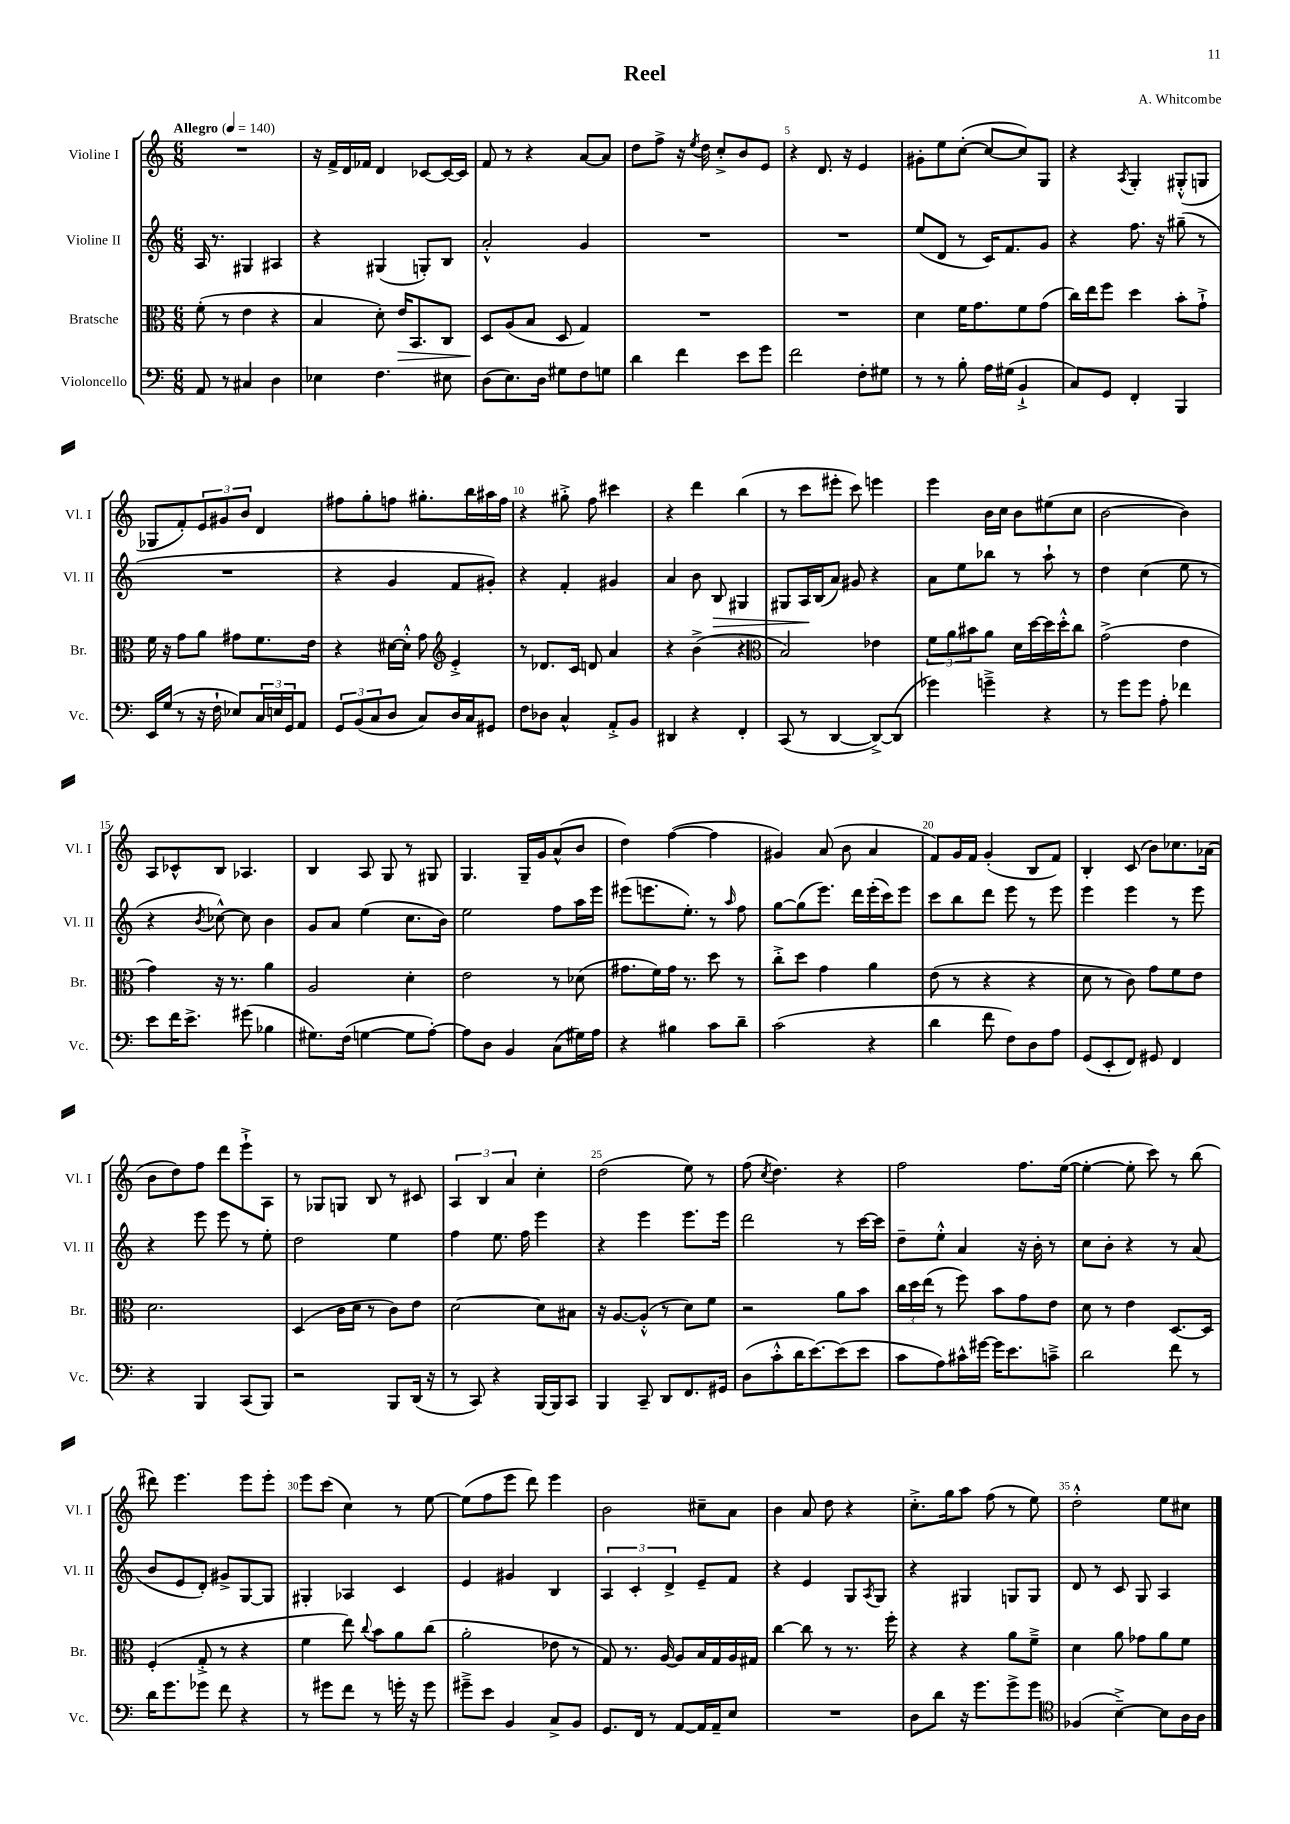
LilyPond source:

\header { title = "Reel" composer = "A. Whitcombe" }
<<
\new StaffGroup <<
\new Staff = "s0" \with { instrumentName = "Violine I" shortInstrumentName = "Vl. I" } {
    \clef treble \key c \major \numericTimeSignature \time 6/8 \tempo "Allegro" 4 = 140
    R2. |
    r16 f'16-> d'16 fes'16 d'4 ces'8~ ces'16~ ces'16 |
    f'8 r8 r4 a'8~ a'8 |
    d''8 f''8-> r16 \acciaccatura { e''8 } d''16 c''8-.-> b'8 e'8 |
    r4 d'8. r16 e'4 |
    gis'8-. e''8 c''8~-.( c''8~ c''8) g8 |
    r4 \acciaccatura { a8 } g4-. gis8-.-^( g8 |
    ges8 f'8-.) \tuplet 3/2 { e'8 gis'8 b'8 } d'4 |
    fis''8 g''8-. f''8 gis''8.-. b''16 ais''16 f''16 |
    r4 gis''8-.-> f''8 cis'''4 |
    r4 d'''4 b''4( |
    r8 c'''8 eis'''8-. c'''8) e'''4 |
    e'''4 b'16 c''16 b'8 eis''8( c''8 |
    b'2~ b'4) |
    a8 ces'8-^ b8 aes4. |
    b4 a8 g8 r8 gis8 |
    g4. g16-- g'16 a'8-^( b'8 |
    d''4) f''4~( f''4 |
    gis'4) a'8( b'8 a'4 |
    f'8) g'16 f'16 g'4-.( b8 f'8) |
    b4-. c'8( b'8) ces''8. aes'16( |
    b'8 d''8) f''8 d'''8 e'''8-!-> a8 |
    r8 ges8 g8 b8 r8 cis'8 |
    \tuplet 3/2 { a4 b4 a'4 } c''4-. |
    d''2( e''8) r8 |
    f''8( \acciaccatura { c''8 } d''4.) r4 |
    f''2 f''8. e''16~( |
    e''4~-. e''8-. c'''8) r8 b''8( |
    dis'''8) e'''4. e'''8 e'''8-. |
    e'''8 c'''8( c''4) r8 e''8~ |
    e''8( f''8 e'''8 d'''8) e'''4 |
    b'2 cis''8-- a'8 |
    b'4 a'8 d''8 r4 |
    c''8.-.-> g''16 a''8 f''8( r8 e''8) |
    d''2-.-^ e''8 cis''8 \bar "|." |
}
\new Staff = "s1" \with { instrumentName = "Violine II" shortInstrumentName = "Vl. II" } {
    \clef treble \key c \major \numericTimeSignature \time 6/8
    a16 r8. gis4 ais4 |
    r4 gis4( g8-.) b8 |
    a'2-.-^ g'4 |
    R2. |
    R2. |
    e''8( d'8 r8 c'16) f'8. g'8 |
    r4 f''8. r16 gis''8--( r8 |
    R2. |
    r4 g'4 f'8 gis'8-.) |
    r4 f'4-. gis'4 |
    a'4 b'8 b8\> gis4 |
    gis8 a16\! b16( a'8) gis'8 r4 |
    a'8 e''8 bes''8 r8 a''8-! r8 |
    d''4 c''4( e''8 r8 |
    r4 \acciaccatura { b'8 } ces''8~-^) ces''8 b'4 |
    g'8 a'8 e''4( c''8. b'16) |
    e''2 f''8 a''16 e'''16 |
    eis'''8( e'''8. e''8.-.) r8 \grace { a''16 } f''8 |
    g''8~ g''8( e'''8.) d'''16 e'''16-.( c'''16) e'''8 |
    c'''8 b''8 d'''8 e'''8 r8 e'''8 |
    e'''4 e'''4 r8 e'''8 |
    r4 e'''8 e'''8 r8 e''8-. |
    d''2 e''4 |
    f''4 e''8. f''16 e'''4 |
    r4 e'''4 e'''8. e'''16 |
    d'''2 r8 c'''16~ c'''16 |
    d''8-- e''8-.-^ a'4 r16 b'16-. r8 |
    c''8 b'8-. r4 r8 a'8( |
    b'8 e'8 d'8-.) gis'8-> g8~ g8 |
    gis4-. aes4 c'4 |
    e'4 gis'4 b4 |
    \tuplet 3/2 { a4 c'4-. d'4-> } e'8-- f'8 |
    r4 e'4 g8 \acciaccatura { a8 } g8 |
    r4 gis4 g8 g8 |
    d'8 r8 c'8 g8 a4 \bar "|." |
}
\new Staff = "s2" \with { instrumentName = "Bratsche" shortInstrumentName = "Br." } {
    \clef alto \key c \major \numericTimeSignature \time 6/8
    f'8-.( r8 e'4 r4 |
    b4 d'8-.) e'16\> b,8. c8 |
    d8\! a8( b8 d8 g4) |
    R2. |
    R2. |
    d'4 f'16 g'8. f'8 g'8( |
    c''16) e''16 f''8 d''4 b'8-. g'8-!-> |
    f'16 r16 g'8 a'8 gis'8 f'8. e'16 |
    r4 dis'16~ dis'16-.-^ g'8 \clef treble e'4-.-> |
    r8 des'8. c'16 d'8 a'4 |
    r4 b'4->( r4 |
    \clef alto b2) ees'4 |
    \tuplet 3/2 { f'8 a'8 bis'8 } a'8 d'16 d''16~ d''16 d''16-.-^ c''8 |
    g'2->( e'4 |
    g'4) r16 r8. a'4 |
    a2 d'4-. |
    e'2 r8 des'8( |
    gis'8. f'16) gis'16 r8. d''8 r8 |
    c''8-.-> d''8 g'4 a'4 |
    e'8( r8 r4 r4 |
    d'8 r8 c'8) g'8 f'8 e'8 |
    d'2. |
    d4( c'16 d'16 r8 c'8) e'8 |
    d'2~ d'8 bis8 |
    r16 a8.~ a8-.-^( r8 d'8) f'8 |
    r2 a'8 b'8 |
    \tuplet 3/2 { c''16 d''16 e''16( } r8 f''8) b'8 g'8 e'8 |
    d'8 r8 e'4 d8.~ d16 |
    f4-.( g8-.-> r8 r4 |
    f'4 e''8) \appoggiatura { c''8 } b'8 a'8 c''8( |
    a'2-. ees'8 r8 |
    g8) r8. a16~ a8 b16 g16 a16 gis16 |
    c''4~ c''8 r8 r8. f''16-. |
    r4 r4 a'8 f'8---> |
    d'4 a'8 ges'8 a'8 f'8 \bar "|." |
}
\new Staff = "s3" \with { instrumentName = "Violoncello" shortInstrumentName = "Vc." } {
    \clef bass \key c \major \numericTimeSignature \time 6/8
    a,8 r8 cis4 d4 |
    ees4 f4. eis8 |
    d8( e8.) d16 gis8 f8 g8 |
    d'4 f'4 e'8 g'8 |
    f'2 f8-. gis8 |
    r8 r8 b8-. a16 gis16( b,4-!-> |
    c8) g,8 f,4-. b,,4 |
    e,16 g16( r8 r16 f16-! ees8) \tuplet 3/2 { c16 e16 g,16 } a,8 |
    \tuplet 3/2 { g,8 b,8( c8 } d8 c8) d16 c16 gis,8 |
    f8 des8 c4-^ a,8-.-> b,8 |
    dis,4 r4 f,4-. |
    c,8( r8 d,4~ d,8~->) d,8( |
    ges'4) g'4---> r4 |
    r8 g'8 g'8 a8-. fes'4 |
    e'8 f'16 e'8.-> gis'8( bes4 |
    gis8.) f16( g4~ g8 a8~-.) |
    a8 d8 b,4 c8( gis16) a16 |
    r4 bis4 c'8 d'8-- |
    c'2( r4 |
    d'4 f'8 f8) d8 a8 |
    g,8( e,8-. f,8) gis,8 f,4 |
    r4 b,,4 c,8( b,,8) |
    r2 b,,8 d,16( r16 |
    r8 c,8) r4 b,,16~ b,,16 c,8 |
    b,,4 c,8-- d,8 f,8. gis,16 |
    d8( c'8-.-^ d'16 e'8.~) e'8( e'8 |
    c'8 a8) cis'16-^ gis'16~ gis'16 e'8. c'8---> |
    d'2 f'8 r8 |
    d'16 g'8. ges'8 f'8 r4 |
    r8 gis'8 f'8 r8 g'16-. r16 g'8 |
    gis'8---> e'8 b,4 c8-> b,8 |
    g,8. f,16 r8 a,8~ a,16 a,16-- e8 |
    R2. |
    d8 d'8 r16 g'8. g'8-> g'8 |
    \clef tenor fes4( b4~--->) b8 a16 a16 \bar "|." |
}
>>
>>
\layout { \context { \Score \override BarNumber.break-visibility = ##(#f #t #t) barNumberVisibility = #(every-nth-bar-number-visible 5) } }
